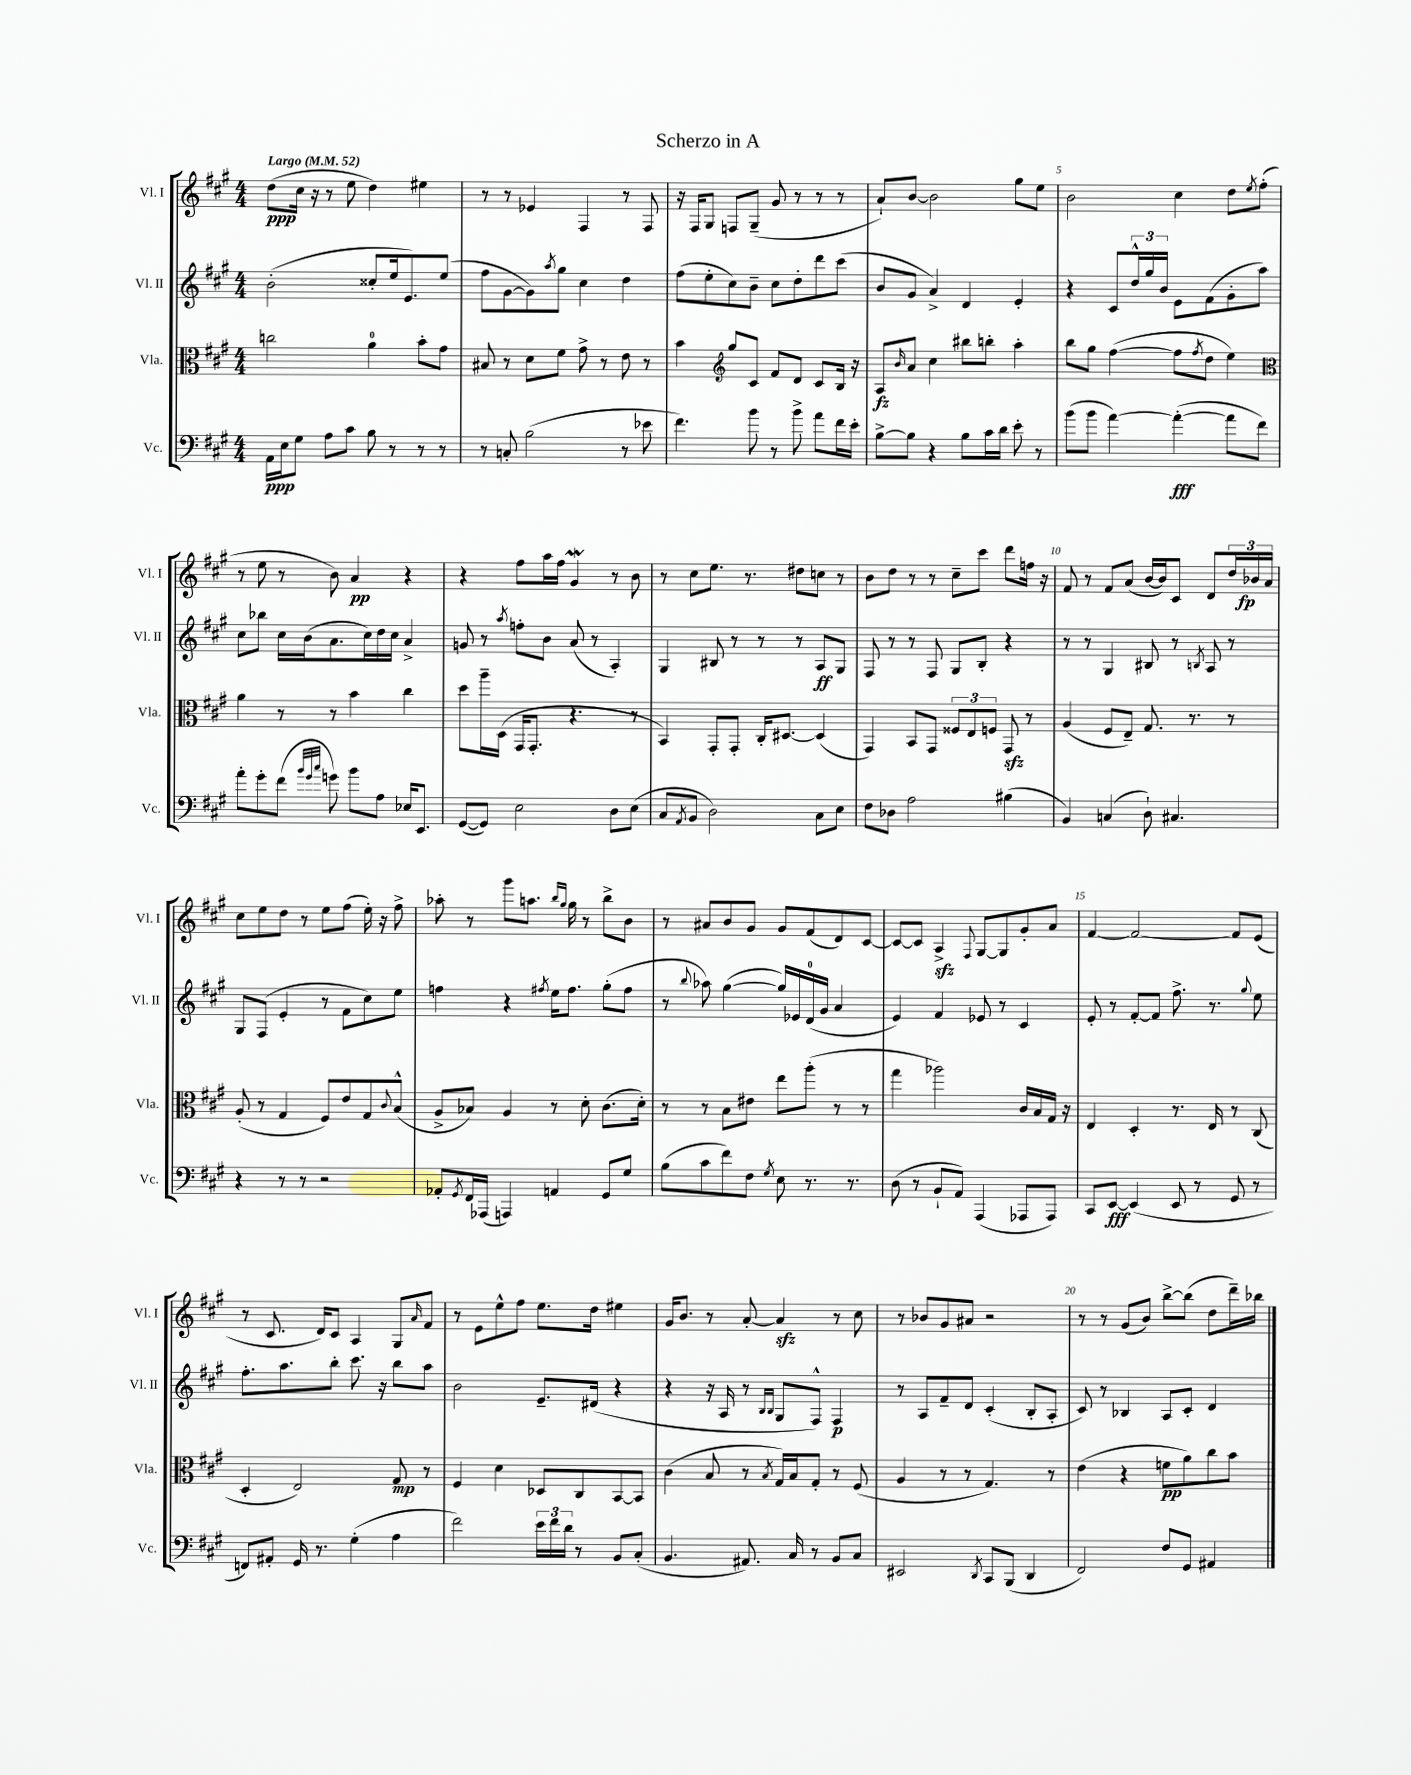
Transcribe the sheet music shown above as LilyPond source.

\header { title = "Scherzo in A" }
<<
\new StaffGroup <<
\new Staff = "s0" \with { instrumentName = "Vl. I" shortInstrumentName = "Vl. I" } {
    \clef treble \key a \major \numericTimeSignature \time 4/4 \tempo "Largo" 4 = 52
    d''8\ppp( cis''16 r16 r8 e''8 d''4) eis''4 |
    r8 r8 ees'4 fis4 r8 fis8 |
    r16 fis16 gis8 f8 gis8--( gis'8 r8 r8 r8 |
    a'8-!) b'8~ b'2 gis''8 e''8 |
    b'2 cis''4 d''8 \acciaccatura { e''8 } fis''8-.( |
    r8 e''8 r8 b'8) a'4\pp r4 |
    r4 fis''8 a''16 fis''16 gis'4\mordent r8 b'8 |
    r8 cis''8 e''8. r8. dis''8 c''8 r8 |
    b'8 d''8 r8 r8 cis''8-- cis'''8 d'''8 f''16 r16 |
    fis'8 r8 fis'8 a'8( b'16~ b'16) cis'8 d'8 \tuplet 3/2 { d''16 bes'16\fp a'16 } |
    cis''8 e''8 d''8 r8 e''8 fis''8( e''16-.) r16 fis''8-> |
    aes''8-. r8 gis'''8 a''8. \grace { b''16 gis''16 } gis''16 r8 b''8-> b'8 |
    r8 ais'8 b'8 gis'8 gis'8 fis'8( d'8) cis'8~ |
    cis'8~ cis'8 a4->\sfz \appoggiatura { fis8 } gis8~ gis8 gis'8-. a'8 |
    fis'4~ fis'2~ fis'8 e'8( |
    r8 cis'8. d'16) cis'8 a4 gis8 \grace { a'16 } fis'8 |
    r8 e'8 e''8-^ fis''8 e''8. d''16 eis''4 |
    gis'16 b'8. r8 a'8~-. a'4\sfz r8 cis''8 |
    r8 bes'8 gis'8 ais'8 r2 |
    r8 r8 gis'8( b'8) b''8~-> b''8( d''8 d'''16--) bes''16 \bar "|." |
}
\new Staff = "s1" \with { instrumentName = "Vl. II" shortInstrumentName = "Vl. II" } {
    \clef treble \key a \major \numericTimeSignature \time 4/4
    b'2-.( cisis''8-. e''16 e'8.) e''8( |
    fis''8 gis'8~ gis'8) \acciaccatura { a''8 } gis''8 cis''4 d''4 |
    fis''8( e''8-. cis''8) b'8-- cis''8 d''8-. d'''8 cis'''8( |
    b'8 gis'8 a'4->) d'4 e'4-. |
    r4 cis'8 \tuplet 3/2 { d''16-^ gis''16 b'16 } e'8 fis'8( gis'8-. a''8) |
    cis''8 bes''8 cis''16 b'16( a'8. cis''16) d''16 cis''16 a'4-> |
    g'8 r8 \acciaccatura { a''8 } f''8-. b'8 a'8( r8 a4-.) |
    gis4 bis8 r8 r8 r8 a8\ff gis8 |
    fis8 r8 r8 fis8 gis8 b8-. r4 |
    r8 r8 gis4 bis8 r8 \acciaccatura { b8 } a8 r8 |
    gis8 fis8( e'4-. r8 fis'8 cis''8) e''8 |
    f''4 r4 \acciaccatura { fis''8 } e''16 fis''8. gis''8-.( fis''8 |
    r8 \appoggiatura { b''8 } aes''8) gis''4~( gis''16) ees'16 d'16-0( gis'16 a'4 |
    e'4) fis'4 ees'8 r8 cis'4 |
    e'8-. r8 fis'8~-. fis'8 fis''8.-> r8. \appoggiatura { gis''8 } e''8 |
    fis''8.-. a''8. b''8-. cis'''8. r16 b''8 a''8 |
    b'2 e'8.-- dis'16( r4 |
    r4 r16 a16 r8 \grace { b16 b16 } gis8 fis8-^) fis4\p |
    r8 a8 fis'8-- d'8 cis'4-.( b8-. a8-. |
    cis'8) r8 bes4 a8 cis'8-. d'4 \bar "|." |
}
\new Staff = "s2" \with { instrumentName = "Vla." shortInstrumentName = "Vla." } {
    \clef alto \key a \major \numericTimeSignature \time 4/4
    c''2 a'4-0 b'8-. gis'8 |
    bis8 r8 d'8 fis'8 gis'8-> r8 e'8 r8 |
    b'4 \clef treble gis''8 cis'8 fis'8 d'8 cis'8 b16 r16 |
    a8\fz \grace { b'16 } a'8 cis''4 bis''8 b''8-. a''4-. |
    b''8 gis''8 fis''4~( fis''8 \acciaccatura { fis''8 } d''8 e''4) |
    \clef alto a'4 r8 r8 b'4 cis''4 |
    d''8 a''16-- d16( gis,16 gis,8.-. r4. r8 |
    b,4) gis,8-. gis,8-. cis16-. dis8.~ dis4( |
    gis,4) b,8 gis,8 \tuplet 3/2 { fisis8 e8 f8 } gis,8\sfz r8 |
    a4( fis8 e8--) gis8. r8. r8 |
    a8-.( r8 gis4 fis8) e'8 gis8 \appoggiatura { cis'8 } b8-^( |
    a8-> bes8) a4 r8 d'8-. cis'8.( d'16-.) |
    r8 r8 b8 eis'8 e''8 a''8-.( r8 r8 |
    gis''4 aes''2) cis'16 b16 gis16 r16 |
    e4 d4-. r8. e16 r8 cis8( |
    d4-. e2) gis8\mp r8 |
    fis4 d'4 des8 cis8 b,8~ b,8 |
    cis'4( b8 r8 \acciaccatura { b8 } gis16) b16 gis8-. r8 fis8( |
    a4 r8 r8 gis4.) r8 |
    e'4( r4 f'8\pp a'8) cis''8 b'8 \bar "|." |
}
\new Staff = "s3" \with { instrumentName = "Vc." shortInstrumentName = "Vc." } {
    \clef bass \key a \major \numericTimeSignature \time 4/4
    a,16\ppp e16 gis8 a8 cis'8 b8 r8 r8 r8 |
    r8 c8-. b2( r8 ees'8 |
    fis'4.) b'8 r8 b'8-> a'8 fis'16 e'16-. |
    b8~-> b8 r4 b8 cis'16 d'16 e'8-. r8 |
    b'8( b'8 a'4~) a'4~-.\fff( a'8 fis'8) |
    a'8-. gis'8-. fis'8( \grace { b'32 gis'32 cis''32 } g'8) b'8 a8 ees16 e,8. |
    gis,8~( gis,8) e2 d8 e8( |
    cis8 \acciaccatura { a,8 } b,8 d2) cis8 e8 |
    fis8 des8 a2 bis4( |
    b,4) c4( d8-!) cis4. |
    r4 r8 r8 r2 |
    aes,8-. \acciaccatura { gis,8 } fis,16 aes,,16( a,,4) a,4 gis,8 gis8 |
    b8( cis'8 fis'8) fis8 \acciaccatura { gis8 } e8 r8. r8. |
    d8( r8 b,8-! a,8) a,,4( aes,,8 aes,,8) |
    cis,8 e,8~\fff e,4( e,8 r8 gis,8 r8 |
    f,8) ais,8-. gis,16 r8. gis4-.( a4 |
    fis'2) \tuplet 3/2 { e'16 fis'16 d'16 } r8 b,8 cis8-.( |
    b,4. ais,8.) cis16 r8 b,8 cis8 |
    eis,2 \acciaccatura { d,8 } cis,8 b,,8( d,4 |
    fis,2) fis8 gis,8 ais,4 \bar "|." |
}
>>
>>
\layout { \context { \Score \override BarNumber.break-visibility = ##(#f #t #t) barNumberVisibility = #(every-nth-bar-number-visible 5) } }
